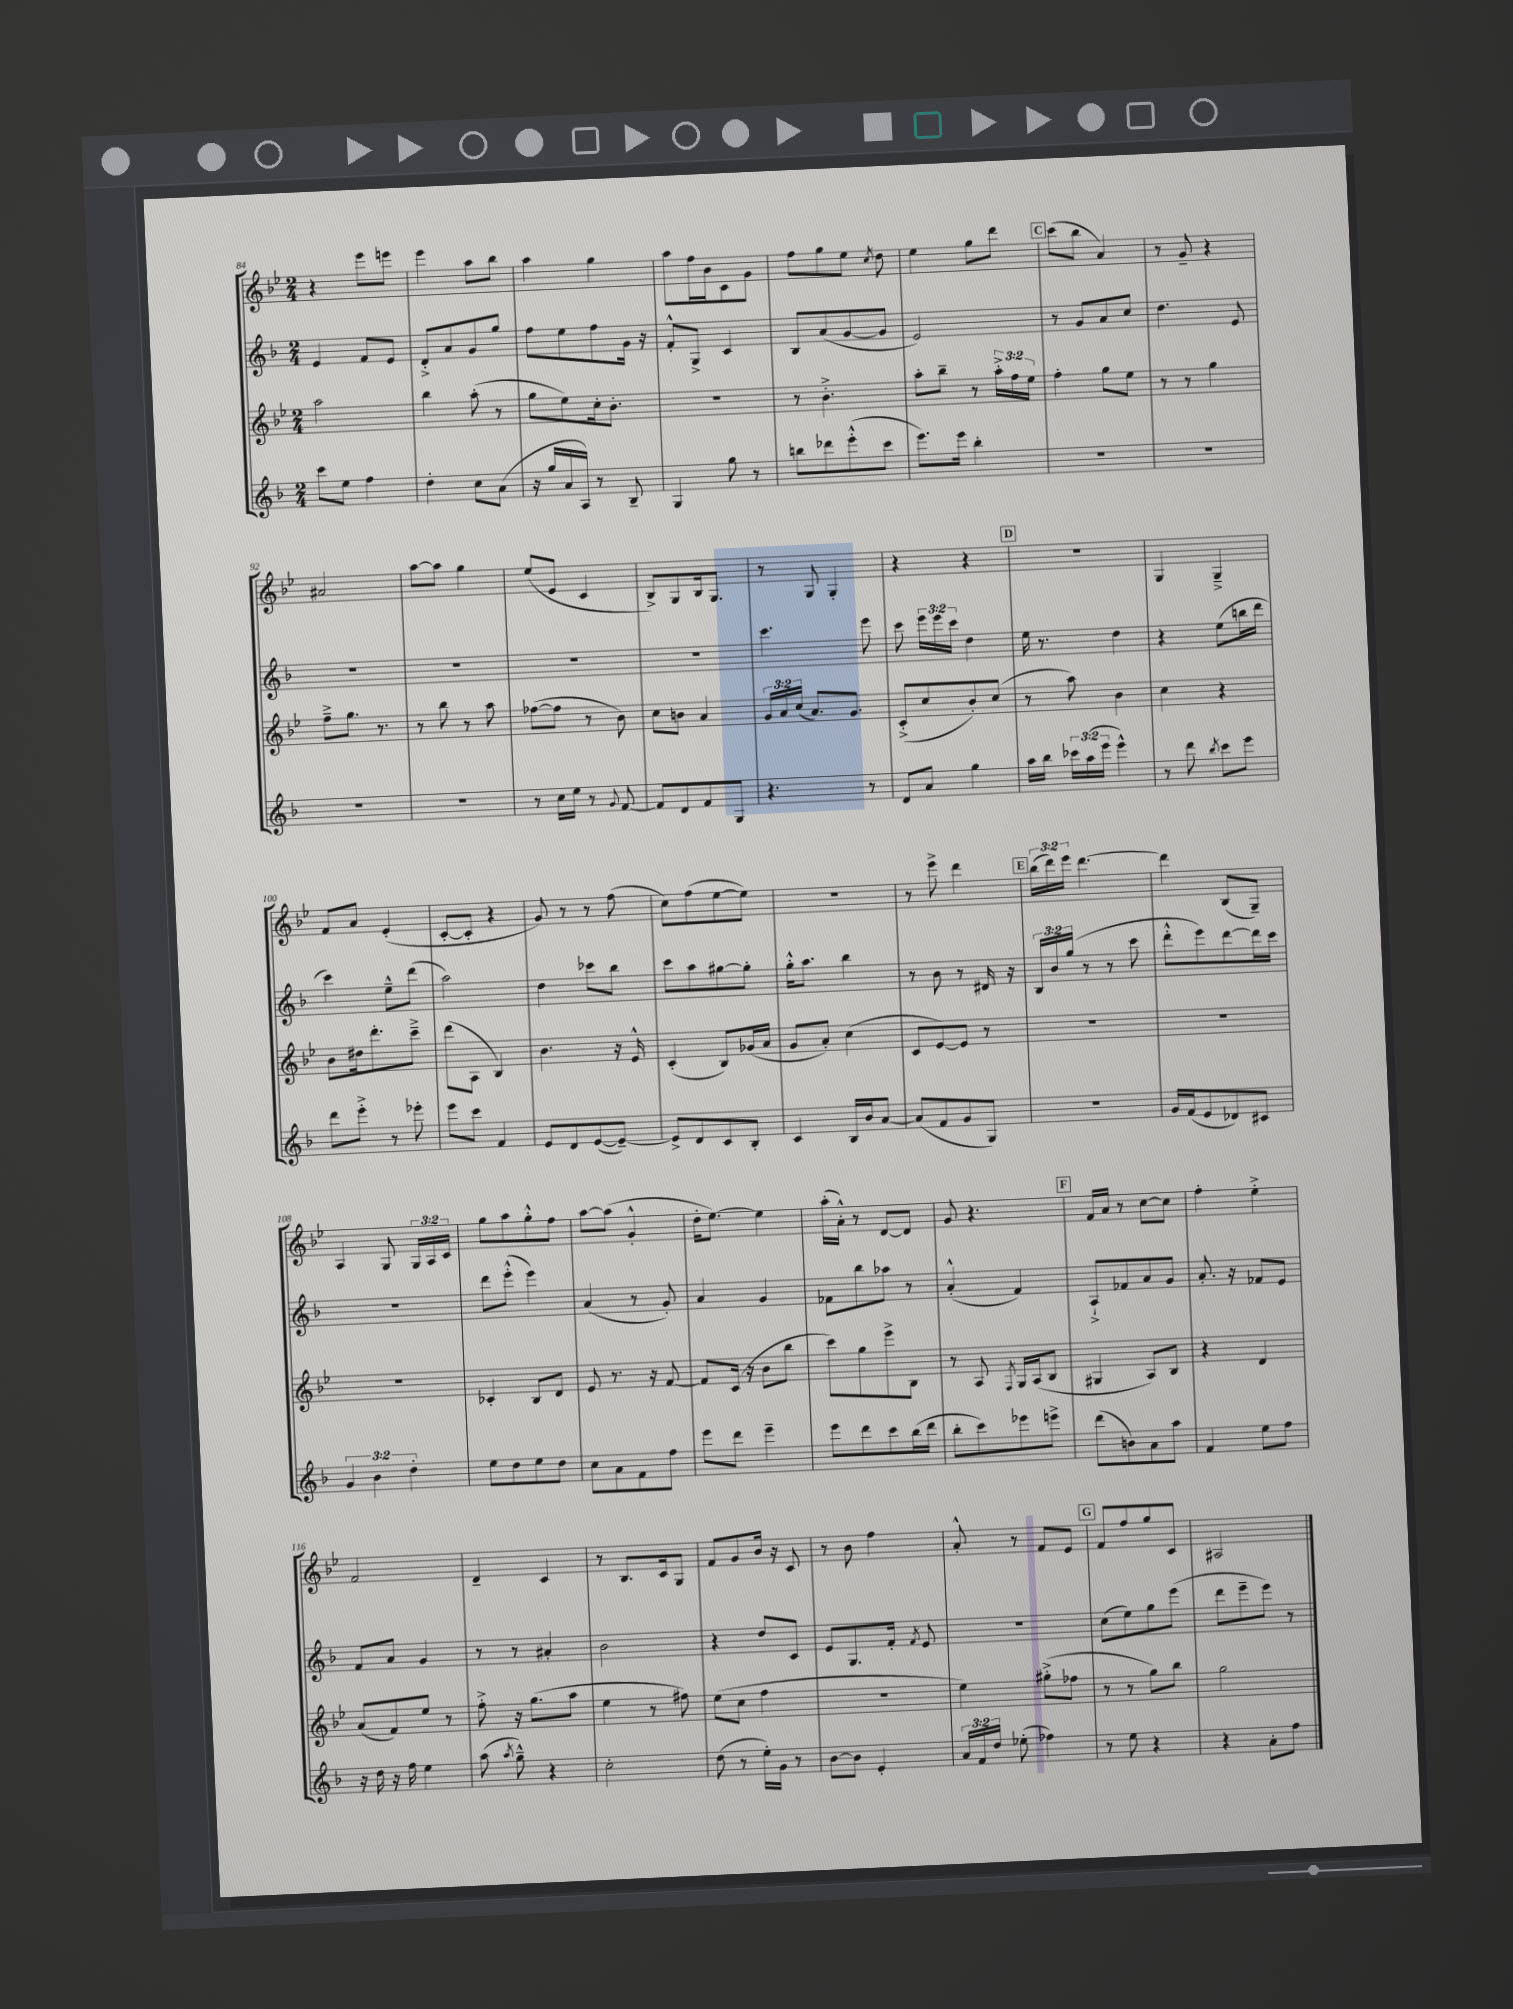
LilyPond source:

<<
\new StaffGroup <<
\new Staff = "s0" {
    \clef treble \key bes \major \numericTimeSignature \time 2/4 \override Staff.TupletNumber.text = #tuplet-number::calc-fraction-text
    \autoBeamOff r4 ees'''8[ e'''8] |
    ees'''4 a''8[ bes''8] |
    a''4 g''4 |
    a''8[ f''16 bes'16 c'8 g'8] |
    f''8[ g''8 ees''8] \acciaccatura { c''8 } d''8 |
    ees''4 g''8[ d'''8] |
    \mark \markup { \box "C" } c'''8[( bes''8] a'4) |
    r8 g'8-- r4 |
    ais'2 |
    a''8[~ a''8] g''4 |
    ees''8[( ees'8] c'4 |
    bes8[->) g8 bes16 g8.] |
    r8 g8 g4-. |
    r4 r4 |
    \mark \markup { \box "D" } R2 |
    g4 g4---> |
    f'8[ a'8] ees'4-.( |
    c'8[~-. c'8]-. r4 |
    g'8) r8 r8 f''8( |
    c''8[) f''8( ees''8~ ees''8]) |
    r2 |
    r8 ees'''8-> d'''4 |
    \mark \markup { \box "E" } \tuplet 3/2 { bes''16[( d'''16) ees'''16] } d'''4.~ |
    d'''4 bes8[( g8]--) |
    a4 g8 \tuplet 3/2 { g16[ a16 c'16] } |
    g''8[ a''8 g''8-.-^ f''8] |
    a''8[~ a''8]( g'4-.-^ |
    d''16[-. ees''8.]~) ees''4 |
    a''16[-.( a'16]-.-^) r8 d'8[~ d'8] |
    g'8 r4. |
    \mark \markup { \box "F" } f'16[ a'16] r8 c''8[~ c''8] |
    f''4-. ees''4-.-> |
    f'2 |
    d'4-- c'4 |
    r8 bes8.[ c'16 g8] |
    f'8[ g'8 bes'16] r16 c'8 |
    r8 bes'8 f''4 |
    a'8-.-^ r8 f'8[ ees'8] |
    \mark \markup { \box "G" } f'8[ f''8 g''8 c'8] |
    ais2 \bar "|." |
}
\new Staff = "s1" {
    \clef treble \key f \major \numericTimeSignature \time 2/4 \override Staff.TupletNumber.text = #tuplet-number::calc-fraction-text
    \autoBeamOff e'4 f'8[ e'8] |
    d'8[-.-> a'8 g'8 g''8] |
    f''8[ e''8 f''8 g'16] r16 |
    f'8[-.-^ g8]-> c'4 |
    bes8[ a'8( g'8~ g'8] |
    e'2) |
    \mark \markup { \box "C" } r8 g'8[ a'8 c''8] |
    d''4. e'8 |
    R2 |
    R2 |
    R2 |
    R2 |
    c'''4. e'''8 |
    c'''8 \tuplet 3/2 { e'''16[ e'''16 c'''16] } d''4 |
    \mark \markup { \box "D" } e''16 r8. d''4 |
    r4 e''8[( b''16 d'''16] |
    c'''4) e''8[---^ d'''8]( |
    a''2) |
    d''4 ces'''8[ bes''8] |
    c'''8[ a''8 gis''8~ gis''8]-. |
    g''16[-.-^ a''8.] bes''4 |
    r8 bes'8 r8 dis'16 r16 |
    \mark \markup { \box "E" } \tuplet 3/2 { bes16[ bes'16 g''16]( } r8 r8 c'''8 |
    d'''8[-.-^ e'''8) d'''8~ d'''16 c'''16] |
    R2 |
    d'''8[ e'''8]-.-^( e'''4) |
    a'4( r8 g'8-.) |
    a'4 g'4 |
    fes'8[ bes''8 aes''8] r8 |
    a'4-.-^( f'4) |
    \mark \markup { \box "F" } a8[-!-> fes'8 a'8 g'8] |
    a'8.-. r16 fes'8[ e'8] |
    f'8[ a'8] g'4 |
    r8 r8 ais'4-. |
    bes'2 |
    r4 d''8[ c'8] |
    e'8[ g8. f'16]-. \acciaccatura { f'8 } e'8 |
    r2 |
    \mark \markup { \box "G" } c''8[( e''8) g''8 e'''8]( |
    d'''8[ e'''8-- e'''8]) r8 \bar "|." |
}
\new Staff = "s2" {
    \clef treble \key bes \major \numericTimeSignature \time 2/4 \override Staff.TupletNumber.text = #tuplet-number::calc-fraction-text
    \autoBeamOff a''2 |
    bes''4 a''8-.( r8 |
    g''8[ ees''8) c''16-. bes'8.]-. |
    R2 |
    r8 bes'4.-.-> |
    a''8[-. bes''8]-- r8 \tuplet 3/2 { a''16[-.-> f''16 ees''16] } |
    \mark \markup { \box "C" } f''4-. g''8[ ees''8] |
    r8 r8 g''4 |
    f''8[---> g''8.] r8. |
    r8 bes''8 r8 a''8 |
    fes''8[~( fes''8] r8 bes'8) |
    c''8[ b'8] a'4 |
    \tuplet 3/2 { g'16[ a'16 c''16]( } a'8.[) g'8.] |
    c'8[-.->( c''8 bes'8-.) c''8]( |
    \mark \markup { \box "D" } r8 a''8) bes'4 |
    c''4 r4 |
    bes'8[ dis''16 d'''8.-. c'''8]---> |
    d'''8[( a8] bes4) |
    bes'4. r16 ees'16-^ |
    c'4-.( bes8[) ges'16( a'16] |
    g'8[ a'8]-.) c''4( |
    c'8[ ees'8~) ees'8] r8 |
    \mark \markup { \box "E" } R2 |
    R2 |
    R2 |
    ces'4-. bes8[ d'8] |
    ees'8 r8. r16 f'8~ |
    f'8[ c'16]( r16 bes'8[ bes''8] |
    c'''8[) g''8 ees'''8-> bes8] |
    r8 a8 \acciaccatura { f8 } g16[ a16( bes8] |
    \mark \markup { \box "F" } gis4 a8[) bes8] |
    r4 d'4 |
    a'8[( f'8) ees''8] r8 |
    f''8-.-> r16 g''8.[( a''8] |
    ees''4 r8 fis''8) |
    ees''8[( c''8] f''4 |
    R2 |
    ees''4) gis''8[-.->( fes''8] |
    \mark \markup { \box "G" } r8 r8 g''8[) bes''8] |
    g''2 \bar "|." |
}
\new Staff = "s3" {
    \clef treble \key f \major \numericTimeSignature \time 2/4 \override Staff.TupletNumber.text = #tuplet-number::calc-fraction-text
    \autoBeamOff c'''8[ e''8] f''4 |
    d''4-. c''8[ a'8]( |
    r16 g''16[ a'16 a16]) r8 bes8-- |
    g4 g''8 r8 |
    b''8[ des'''8 e'''8-.-^( c'''8] |
    e'''8.[) e'''16] bes''4-. |
    \mark \markup { \box "C" } R2 |
    R2 |
    R2 |
    R2 |
    r8 c''16[ e''16] r8 \appoggiatura { g'8 } f'8~ |
    f'8[ d'8 f'8 g8] |
    r4. r8 |
    d'8[ a'8] g''4 |
    \mark \markup { \box "D" } a''16[ bes''16] \tuplet 3/2 { ces'''16[ a''16( e'''16] } e'''4-^) |
    r8 d'''8 \acciaccatura { bes''8 } c'''8[ e'''8] |
    d'''8[ e'''8]-.-> r8 ees'''8-. |
    e'''8[ c'''8] f'4 |
    e'8[ d'8 e'8~( e'8]~--) |
    e'8[-> d'8 c'8 bes8]-. |
    c'4 bes16[ bes'16 a'8]~ |
    a'8[( f'8 g'8 g8]) |
    \mark \markup { \box "E" } R2 |
    g'16[ f'16( e'8 des'8) cis'8] |
    \tuplet 3/2 { g'4 bes'4 d''4-. } |
    e''8[ d''8 e''8 d''8] |
    c''8[ a'8 f'8 f''8] |
    e'''8[ d'''8] e'''4-- |
    e'''8[ d'''8 c'''8 bes''16( d'''16] |
    bes''8[-. c'''8) ees'''8 e'''8]-> |
    \mark \markup { \box "F" } d'''8[( b'8) a'8 a''8] |
    f'4 e''8[ f''8] |
    r16 d''16 r16 f''16 e''4 |
    a''8( \acciaccatura { a''8 } g''8---^) r4 |
    c''2-. |
    d''8( r8 e''16[-.) g'16] r8 |
    bes'8[~ bes'8] e'4-. |
    \tuplet 3/2 { a'16[ f'16 d''16] } ees''8-.( fes''4) |
    \mark \markup { \box "G" } r8 e''8 r4 |
    r4 a'8[-. f''8] \bar "|." |
}
>>
>>
\layout { \context { \Score currentBarNumber = #84 } }
